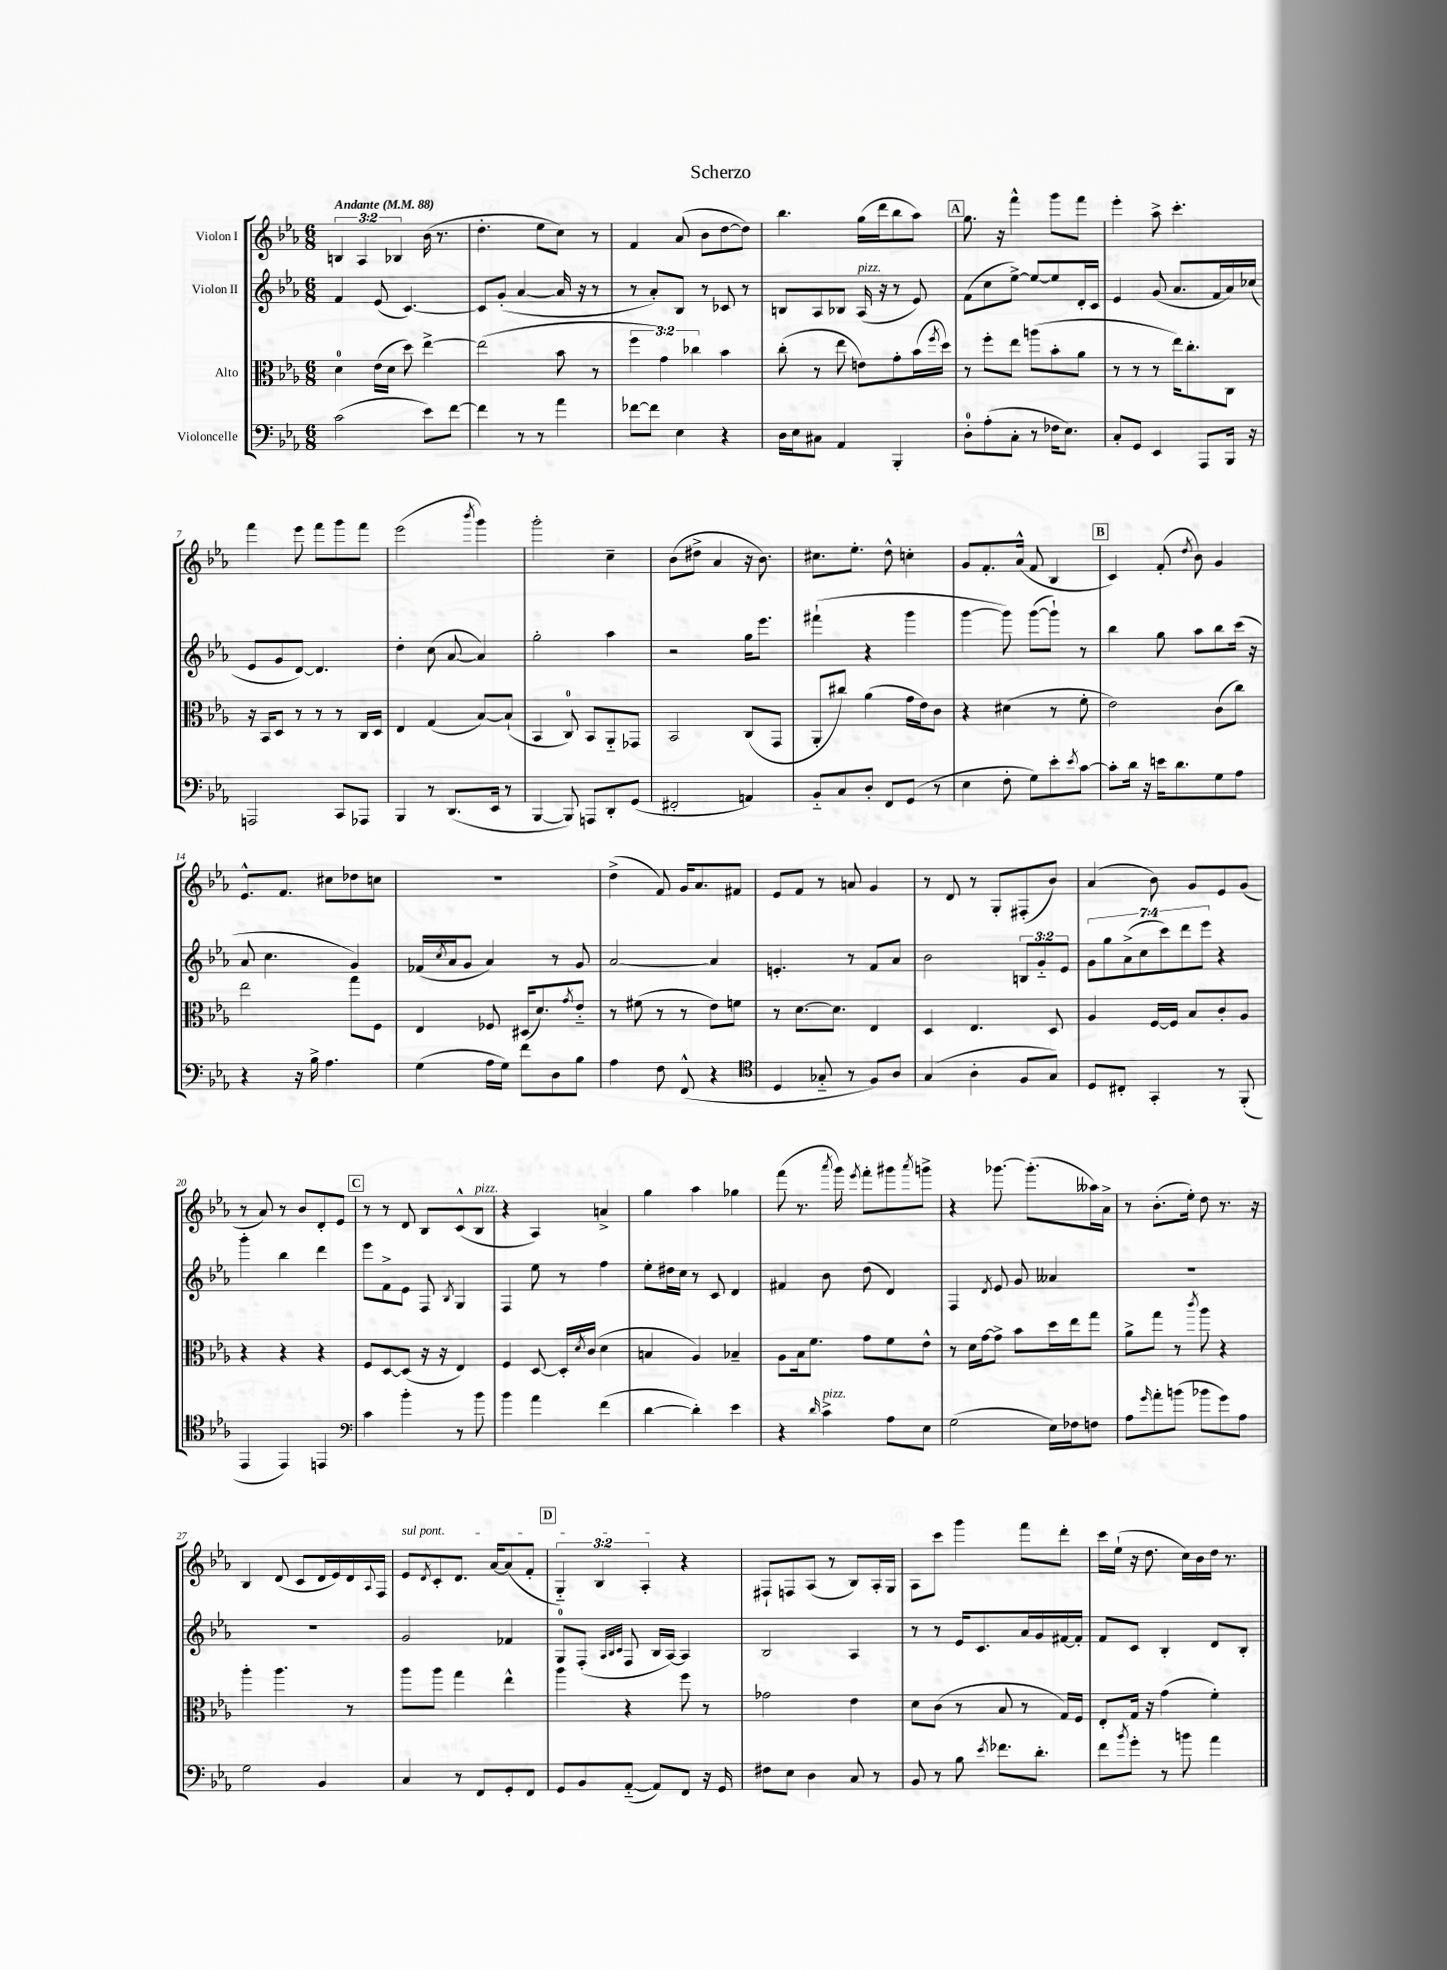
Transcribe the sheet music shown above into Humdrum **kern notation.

**kern	**kern	**kern	**kern
*staff4	*staff3	*staff2	*staff1
*clefF4	*clefC3	*clefG2	*clefG2
*k[b-e-a-]	*k[b-e-a-]	*k[b-e-a-]	*k[b-e-a-]
*M6/8	*M6/8	*M6/8	*M6/8
*MM88	*MM88	*MM88	*MM88
(2c	4d	4f	6B
.	.	.	6A-
.	(16e-	(8e-	.
.	16d	.	.
.	.	.	6B-
.	8dd)	[4.c)	.
8e-)	[4ee-^	.	(16b-
.	.	.	8.r
[8f	.	.	.
=	=	=	=
4f]	(2ee-]	8c]	4.dd'
.	.	(8g'	.
8r	.	[4a-	.
8r	.	.	8ee-
4a-	8b-	16a-]	8cc)
.	.	16r	.
.	8r	8r	8r
=	=	=	=
[8f-	6ff	8r	4f
8f-]	.	8a-')	.
.	6g)	.	.
4E-	.	8B-	(8a-
.	6cc-	.	.
.	.	8r	8b-
4r	4b-	8c-	[8dd
.	.	8r	8dd])
=	=	=	=
16D	(8cc'	8B	4.bb-
16E-	.	.	.
8C#	8r	8A-	.
4AA-	8ee-	8B-	.
.	8e)	(16A-	(16gg
.	.	16r	16ddd
4BBB-'	8g'	8r	8bb-
.	(16b-	8e-)	8aa-)
.	8qff	.	.
.	16dd)	.	.
=	=	=	=
8D'	8r	(8f	8.gg
(8A-'	8ff'	8cc	.
.	.	.	16r
8C'	8ee-	[8ee-^)	4fff^^
8r	(8aa	8ee-_	.
16F-	8b-'	8ee-]	8ggg
8.E-)	.	.	.
.	8a-	16d'	8fff
.	.	16c	.
=	=	=	=
8C'	8r	4e-	4eee-'
8GG	8r	.	.
4EE-	8r	(8g	8aa-^
.	16ee-)	8.a-	4.ccc'
.	8.cc'	.	.
8AAA-	.	.	.
.	.	16f	.
16BBB-	8C	16a-)	.
16r	.	(16cc-	.
=	=	=	=
2AAA	16r	8e-	4fff
.	16BB-	.	.
.	8D	8g	.
.	8r	[8d)	8eee-
.	8r	4.d]	8fff
8CC	8r	.	8ggg
8AAA-	16C	.	8fff
.	16D	.	.
=	=	=	=
4BBB-	4E-	4dd'	(2eee-
8r	(4G	(8cc	.
(8.DD	.	[8a-	.
.	.	.	8qbbb-
.	[8B-)	4a-])	4ggg)
16EE-	.	.	.
8r	(8B-`]	.	.
=	=	=	=
[4BBB-	4BB-	2gg'	2ggg'
8BBB-])	8C)	.	.
8AAA	8BB-	.	.
8DD'	8AA-'~	4aa-	4cc~
(8GG	8GG-	.	.
=	=	=	=
2FF#'	2BB-	2r	(8b-
.	.	.	8dd#^
.	.	.	4a-
4AA)	(8C	16gg	16r
.	.	8.eee-	8.b-)
.	8GG	.	.
=	=	=	=
8BB-'~	8AA-'	(4fff#`	8.cc#
8C	8cc#)	.	.
.	.	.	8.ee-'
8D'	(4a-	4r	.
8FF	.	.	8dd^^
(8GG	16g	4ggg	4cc'
.	16e-)	.	.
8r	8c	.	.
=	=	=	=
4E-	4r	[4ggg	8g
.	.	.	8.f'
8F'	(4d#	8ggg])	.
.	.	.	(16a-^^
8G)	.	([8ggg	8f
8e-'	8r	8ggg`])	4B-
8qe-	.	.	.
[8c	8f'	8r	.
=	=	=	=
8c']	2e-)	4bb-	4c)
16d	.	.	.
16r	.	.	.
16e	.	8gg	(8f'
8.d	.	.	.
.	.	.	8qdd
.	.	8aa-	8b-)
8G	(8c	8bb-	4g
8A-	8cc)	(16ccc	.
.	.	16r	.
=	=	=	=
4r	2ee-	8a-	8.e-^^
.	.	4.cc	.
.	.	.	8.f
16r	.	.	.
16B-^	.	.	.
4.A-	.	.	8cc#
.	8gg	4g)	8dd-
.	8F	.	8cc
=	=	=	=
(4G	4E-	(16f-	2.r
.	.	8qcc	.
.	.	16a-	.
.	.	8g	.
16A-	8F-	4a-)	.
16G)	.	.	.
8f	(16D#	.	.
.	8.d)	.	.
8D	.	8r	.
.	8qg	.	.
8B-	8e-'~	8g	.
=	=	=	=
4A-	8r	[2a-	(4dd^
.	(8f#	.	.
8F	8r	.	8f)
(8FF^^	8r	.	16g
.	.	.	8.a-
4r	8e-)	4a-]	.
.	8f	.	8f#
=	=	=	=
*clefC4	*	*	*
4D	8r	4.e'	8e-
.	[8.d	.	8f
8G-'~	.	.	8r
.	8.d]	.	.
8r	.	8r	8a
8F)	4E-	8f	4g
8A-	.	8a-	.
=	=	=	=
(4G	4D	2b-	8r
.	.	.	8d
4A-'	4.E-	.	8r
.	.	.	8G'
8F	.	12B	(8F#'
.	.	12g'~	.
8G)	8D	.	8b-)
.	.	12e-	.
=	=	=	=
8D	4A-	14g	(4a-
.	.	14gg	.
8C#'	.	.	.
.	.	(14a-^	.
.	.	14cc	.
4GG'	[16F	.	8b-)
.	.	14ccc)	.
.	16F]	.	.
.	.	14ddd	.
.	8B-	.	8g
.	.	14eee-	.
8r	8c'	4r	8e-
(8FF'	8A-	.	(8g
=	=	=	=
4EE-	4r	4ggg'	8r
.	.	.	8a-)
4EE-)	4r	4bb-	8r
.	.	.	8b-
4EE	4r	4ddd	8d'
.	.	.	8e-
=	=	=	=
*clefF4	*	*	*
4c	8F	8eee-	8r
.	[8D	8f^	8r
4b-'	(8D]	8e-	8d
.	16r	8F	8B-
.	16r	.	.
.	.	8qB-	.
8r	4E-)	4G	(8c^^
8b-	.	.	8B-
=	=	=	=
4b-	4F	4F	4r
4a-	[8D	8ee-	4A-)
.	16D']	8r	.
.	8qd	.	.
.	(16c	.	.
(4f	4d	4ff	4a^
=	=	=	=
[4d	4B	8ee-'	4gg
.	.	16dd#	.
.	.	16cc	.
4d'])	4A-)	8r	4aa-
.	.	8c	.
4e-	4B-~	4d	4gg-
=	=	=	=
4r	8A-	4f#	(8fff
.	16B-	.	8.r
.	8.f	.	.
16qqd	.	.	.
4c^	.	8b-	.
.	.	.	8qaaa-
.	.	.	16ggg)
.	.	.	8qeee-
.	8g	(8dd	8fff'
8A-	8f	4d)	8ggg#
.	.	.	8qaaa-
8E-	8e-^^	.	8ggg^
=	=	=	=
(2G	8r	4F	4r
.	16d	.	.
.	[16g	.	.
.	.	8qd	.
.	8g^]	8e-	[8.ggg-
.	8b-	8g	.
.	.	.	(8.ggg-']
16E-)	16dd	4a--	.
16F-	16ee-	.	.
8F	8gg	.	16aa--)
.	.	.	16a-^
=	=	=	=
8A-	8a-^	2.r	8r
16qqg	.	.	.
8a-'	8gg	.	(8.b-'
(8b	8r	.	.
.	.	.	16ee-')
.	8qccc	.	.
8b-	8aa-	.	8dd
8g)	4r	.	8.r
8A-	.	.	.
.	.	.	16r
=	=	=	=
2G	4aa-'	2.r	4B-
.	4.aa-	.	(8d
.	.	.	8c
4BB-	.	.	16d
.	.	.	16e-)
.	8r	.	16d
.	.	.	8qqA-
.	.	.	16F
=	=	=	=
4C	8aa-	2g	8e-
.	.	.	8qd
.	8aa-	.	8c'
8r	4gg	.	8.d
8FF	.	.	.
.	.	.	[16a-
8GG'	4ee-^^	4f-	(8a-]
8FF	.	.	8f'
=	=	=	=
8GG	4aa-	8G	6G'~)
8BB-	.	(8F'	.
.	.	.	6B-
.	.	32qqA-	.
.	.	32qqB-	.
.	.	32qqc	.
([8AA-'~	4r	8F	.
.	.	.	6A-'
8AA-])	.	16B-	.
.	.	[16A-)	.
8FF	8ff	4A-]	4r
16r	8r	.	.
16GG	.	.	.
=	=	=	=
8F#	2g-	2B-	8F#`
8E-	.	.	8F
4D	.	.	(8A-
.	.	.	8r
8C	4e-	4A-	8B-)
8r	.	.	16A-'
.	.	.	16G
=	=	=	=
8BB-	8d	8r	8A-
8r	(8c	8r	8ccc
8B-	8r	16e-	4ggg
.	.	8.c	.
8qe-	.	.	.
8.f-	8B-	.	.
.	8r	16a-	8fff
8.d'	.	16g	.
.	16G)	[16f#	8ddd'
.	16F	16f#']	.
=	=	=	=
8f	8E-'	8f	16ccc
.	.	.	(16ee-`
8qb-	.	.	.
8g'	16G	8c	16r
.	16r	.	8.dd
8r	(4g	4B-'	.
8b	.	.	16cc)
.	.	.	16b-
4a-	4f')	8d	16dd
.	.	.	8.r
.	.	8B-'	.
==	==	==	==
*-	*-	*-	*-
